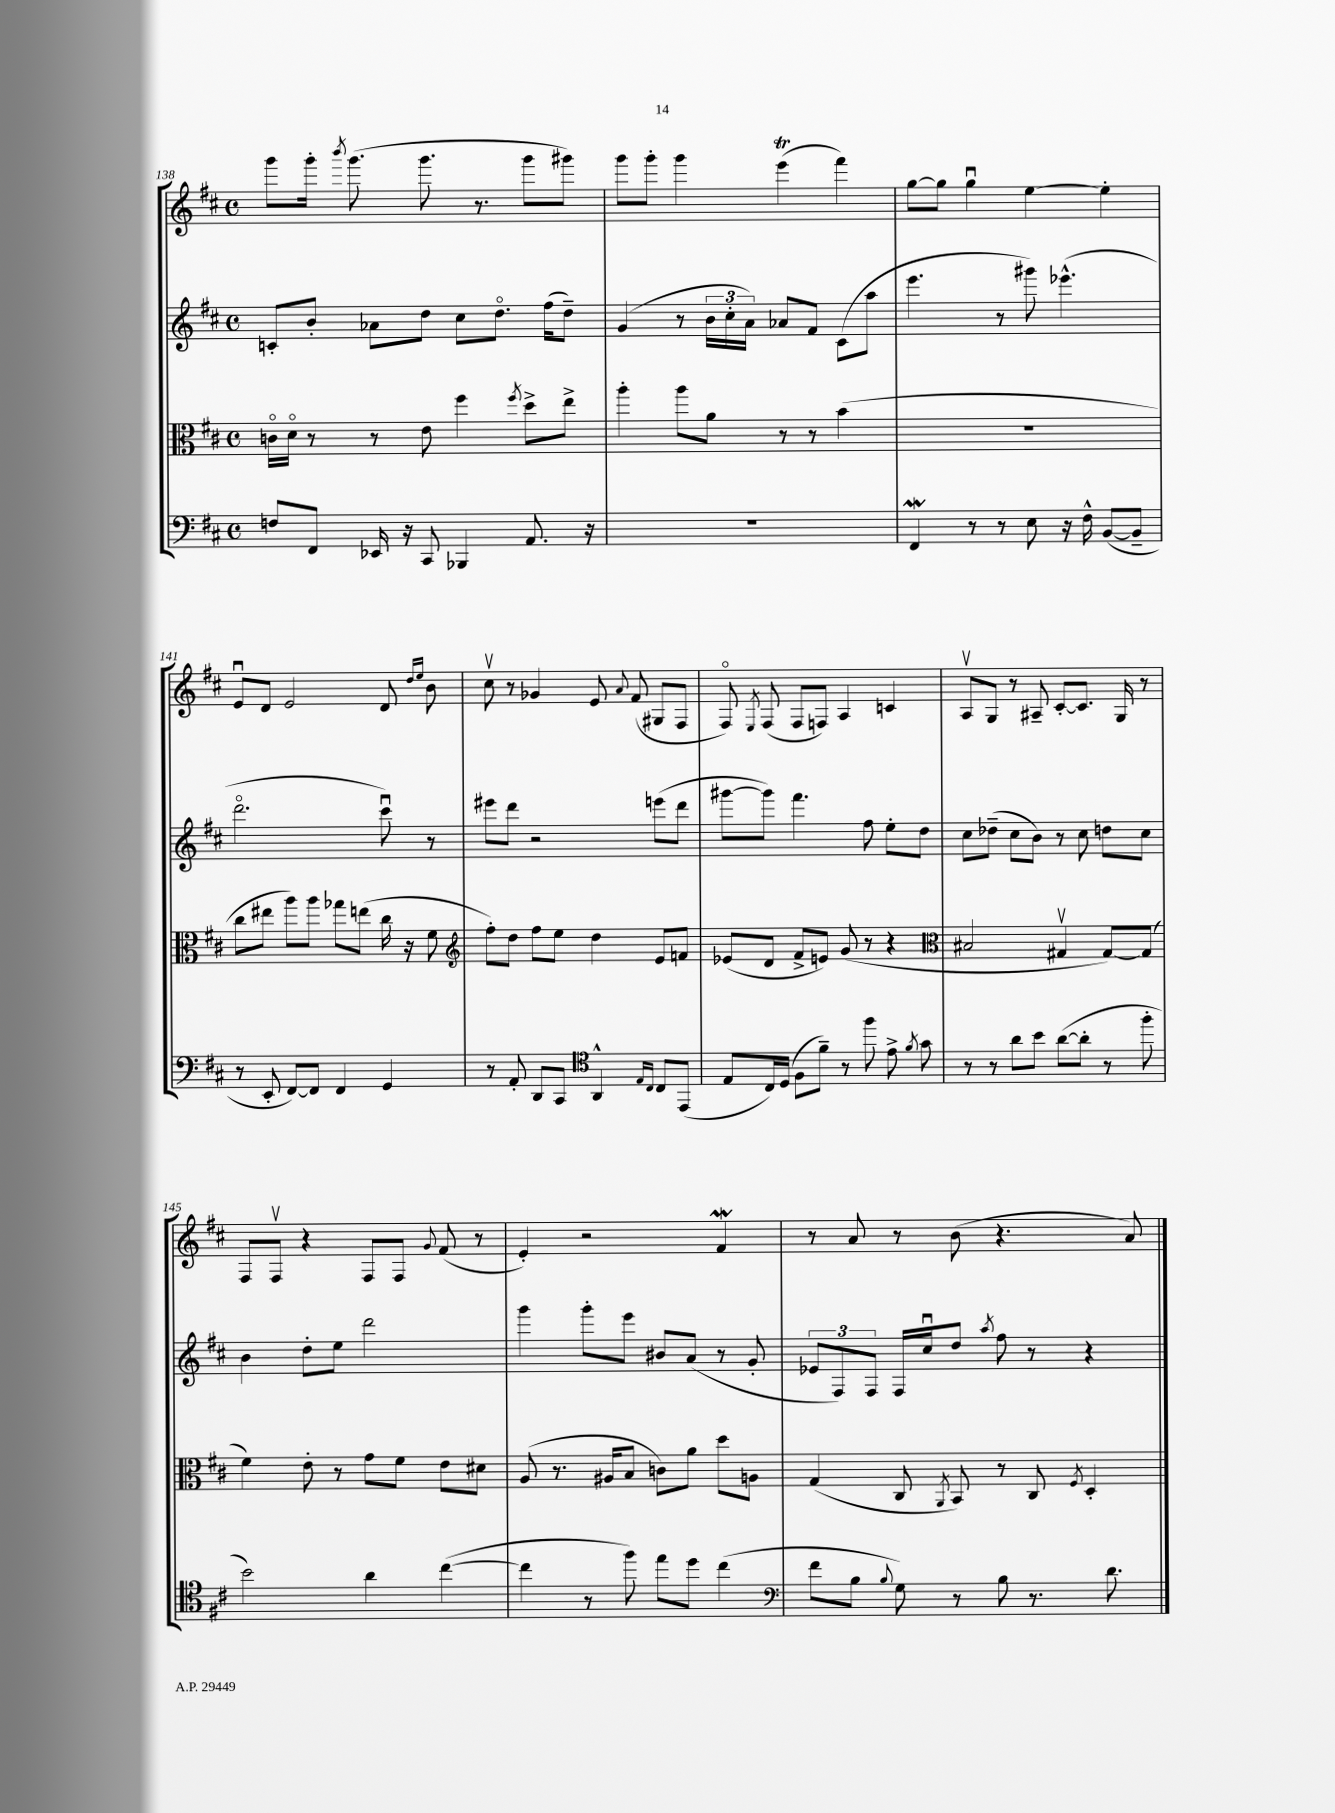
<<
\new StaffGroup <<
\new Staff = "s0" {
    \clef treble \key d \major \defaultTimeSignature \time 4/4
    \autoBeamOff g'''8[ g'''16]-. \acciaccatura { b'''8 } g'''8.( g'''8. r8. g'''8[ gis'''8]) |
    g'''8[ g'''8]-. g'''4 e'''4\trill( fis'''4) |
    g''8[~ g''8] g''4\downbow e''4~ e''4-. |
    e'8[\downbow d'8] e'2 d'8 \grace { d''16[ e''16] } b'8 |
    cis''8\upbow r8 ges'4 e'8 \appoggiatura { a'8 } fis'8( gis8[ fis8] |
    fis8\flageolet) \acciaccatura { e8 } fis8( fis8[ f8]) a4 c'4 |
    a8[\upbow g8] r8 ais8-- cis'8[~-. cis'8.] g16 r8 |
    fis8[ fis8]\upbow r4 fis8[ fis8] \appoggiatura { g'8 } fis'8( r8 |
    e'4-.) r2 fis'4\mordent |
    r8 a'8 r8 b'8( r4. a'8) \bar "|." |
}
\new Staff = "s1" {
    \clef treble \key d \major \defaultTimeSignature \time 4/4
    \autoBeamOff c'8[-. b'8]-. aes'8[ d''8] cis''8[ d''8.]\flageolet fis''16[( d''8]--) |
    g'4( r8 \tuplet 3/2 { b'16[ cis''16-. a'16]) } aes'8[ fis'8] cis'8[( a''8] |
    e'''4. r8 gis'''8) ees'''4.-^( |
    d'''2.\flageolet cis'''8\downbow) r8 |
    eis'''8[ d'''8] r2 e'''8[( d'''8] |
    gis'''8[~ gis'''8]) fis'''4. fis''8 e''8[-. d''8] |
    cis''8[ des''8]--( cis''8[ b'8]) r8 cis''8 d''8[ cis''8] |
    b'4 d''8[-. e''8] d'''2 |
    g'''4 g'''8[-. e'''8] bis'8[ a'8]( r8 g'8-. |
    \tuplet 3/2 { ees'8[ fis8) fis8] } fis16[ cis''16\downbow d''8] \acciaccatura { a''8 } fis''8 r8 r4 \bar "|." |
}
\new Staff = "s2" {
    \clef alto \key d \major \defaultTimeSignature \time 4/4
    \autoBeamOff c'16[\flageolet d'16]\flageolet r8 r8 e'8 fis''4 \acciaccatura { fis''8 } d''8[-> e''8]-> |
    a''4-. a''8[ a'8] r8 r8 b'4( |
    R1 |
    cis''8[ eis''8] a''8[) a''8] ges''8[ e''8]( cis''16 r16 fis'8 |
    \clef treble fis''8[-.) d''8] fis''8[ e''8] d''4 e'8[ f'8] |
    ees'8[( d'8] fis'8[-> e'8]) g'8( r8 r4 |
    \clef alto bis2 gis4\upbow gis8[~) gis8]( |
    fis'4) e'8-. r8 g'8[ fis'8] e'8[ dis'8] |
    a8( r8. ais16[ b8] c'8[) a'8] d''8[ a8] |
    g4( cis8 \acciaccatura { a,8 } b,8) r8 cis8 \acciaccatura { fis8 } d4-. \bar "|." |
}
\new Staff = "s3" {
    \clef bass \key d \major \defaultTimeSignature \time 4/4
    \autoBeamOff f8[ fis,8] ees,16 r16 cis,8 bes,,4 a,8. r16 |
    R1 |
    fis,4\mordent r8 r8 e8 r16 fis16-^ b,8[~( b,8]-- |
    r8 e,8-. fis,8[~) fis,8] fis,4 g,4 |
    r8 a,8-. d,8[ cis,8] \clef tenor a,4-^ \grace { e16[ cis16] } cis8[ e,8]( |
    e8[ cis16) d16]( fis8[ fis'8]--) r8 fis''8 e'8-> \acciaccatura { fis'8 } g'8 |
    r8 r8 a'8[ b'8] a'8[~( a'8]-. r8 fis''8-. |
    b'2) a'4 cis''4~( |
    cis''4 r8 fis''8) e''8[ d''8] cis''4( |
    \clef bass fis'8[ b8] \appoggiatura { b8 } g8) r8 b8 r8. d'8. \bar "|." |
}
>>
>>
\layout { \context { \Score currentBarNumber = #138 } }
